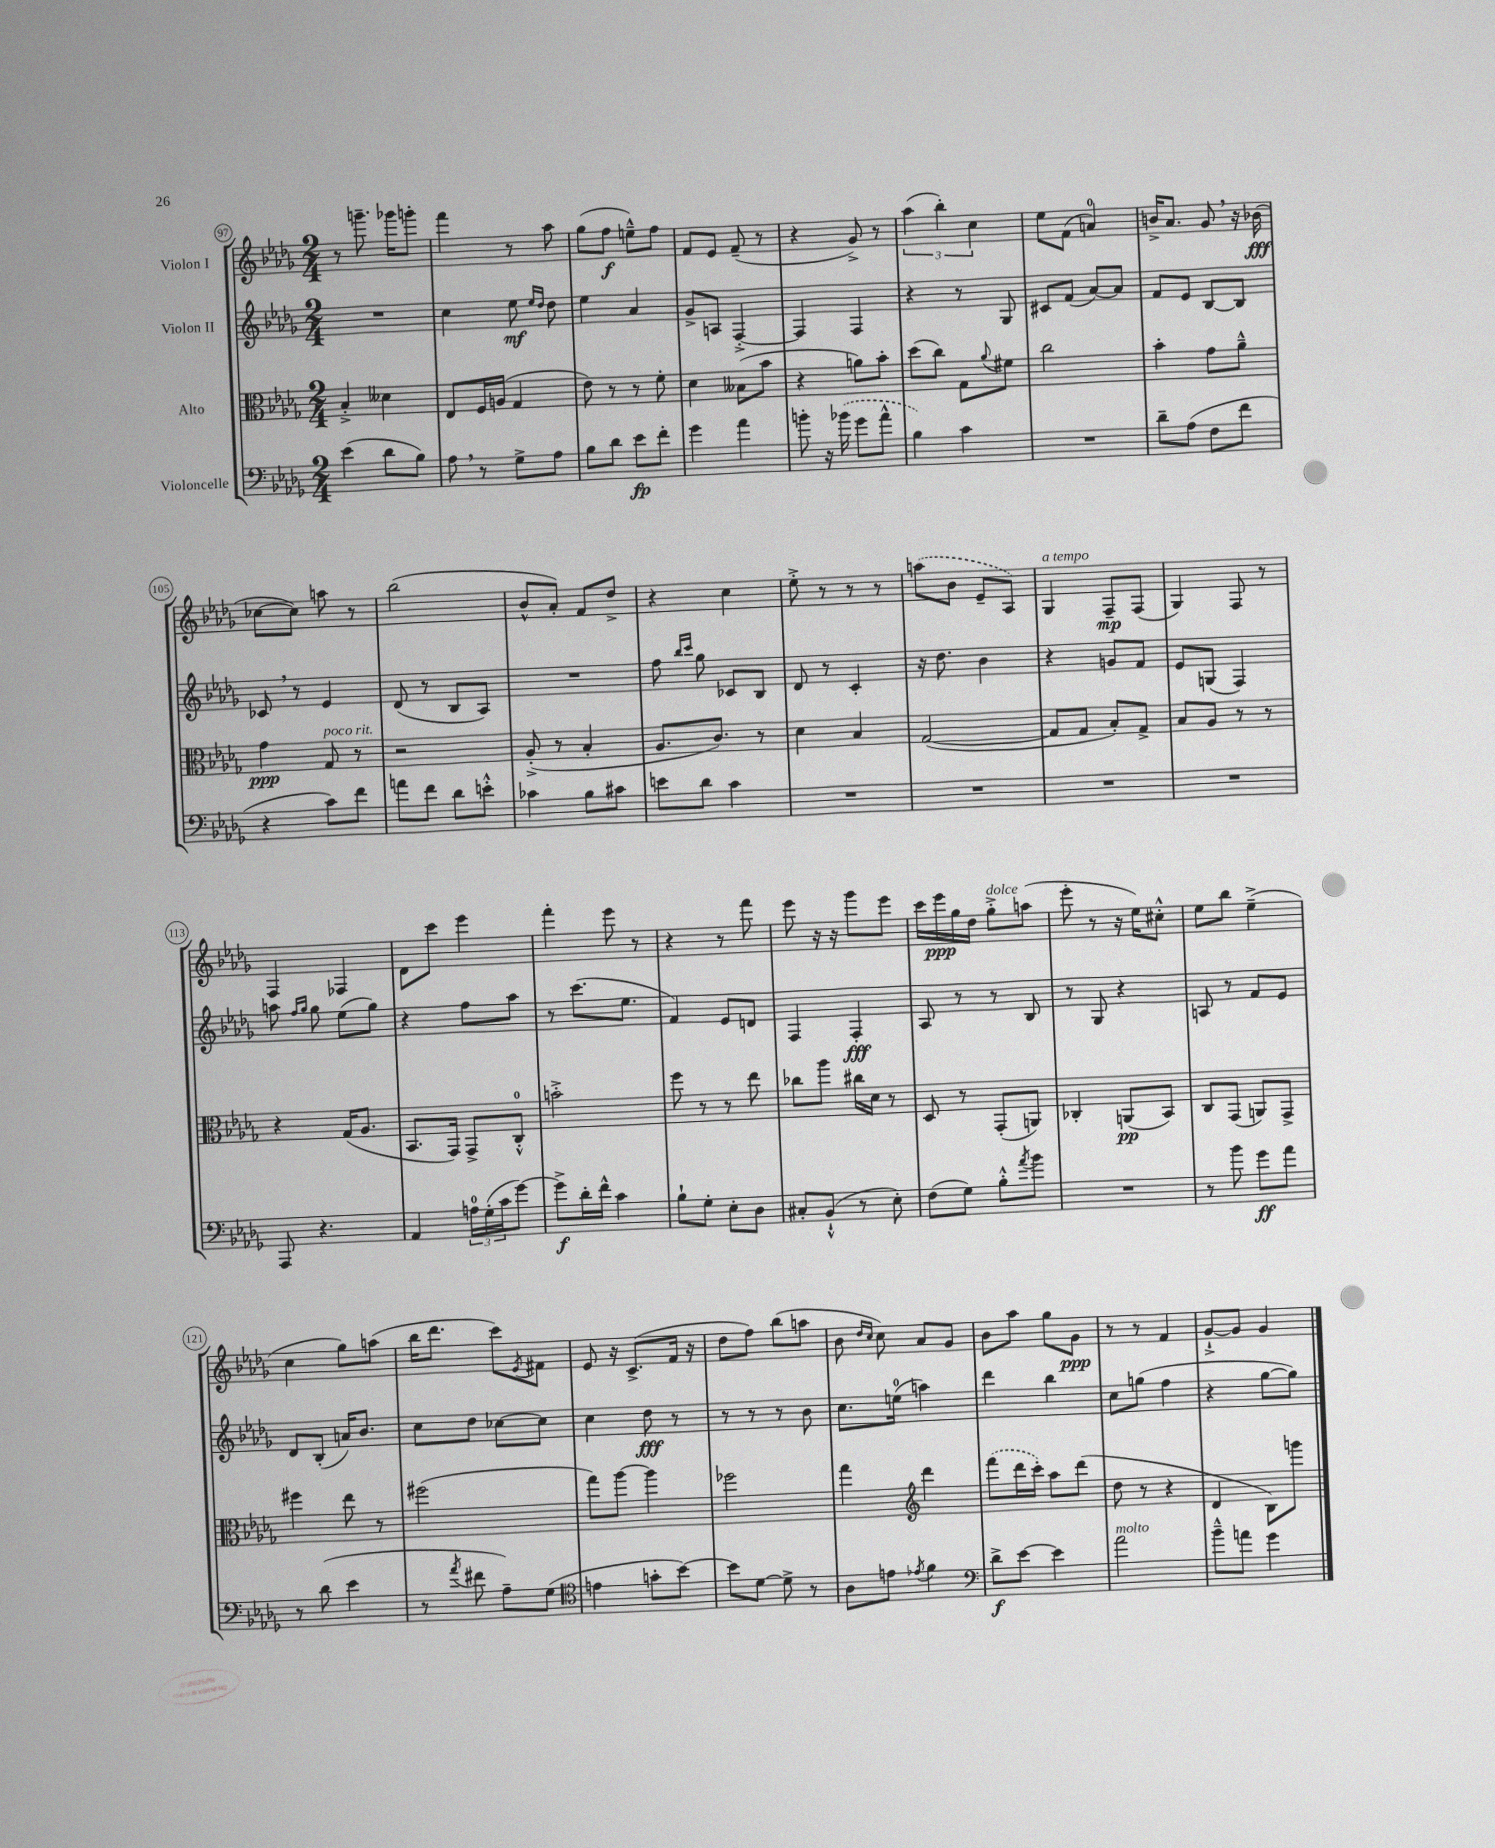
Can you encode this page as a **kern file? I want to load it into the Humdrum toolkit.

**kern	**kern	**kern	**kern
*staff4	*staff3	*staff2	*staff1
*clefF4	*clefC3	*clefG2	*clefG2
*k[b-e-a-d-g-]	*k[b-e-a-d-g-]	*k[b-e-a-d-g-]	*k[b-e-a-d-g-]
*M2/4	*M2/4	*M2/4	*M2/4
(4e-	4B-'^	2r	8r
.	.	.	8.ggg~
8d-	4d--	.	.
.	.	.	16ggg-
8B-)	.	.	8ggg'
=	=	=	=
8A-	8E-	4cc	4fff
8r	16F	.	.
.	(16A	.	.
8G-^	4G-	8ee-	8r
.	.	16qqee-	.
.	.	16qqdd-	.
8A-	.	8dd-	8aa-
=	=	=	=
8B-	8e-)	4ee-	(8gg-
8d-	8r	.	8ff
8e-	8r	4a-	8ee~^^)
8f'	8f'	.	8ff
=	=	=	=
4g-	4d-	8g-^	8f
.	.	8A	8e-
4a-	(8B--	[4F'^	(8f~
.	8b-	.	8r
=	=	=	=
8b'	4r	4F]	4r
16r	.	.	.
(16b-	.	.	.
8g-	8a)	4F	8g-^)
8a-^^	8b-'	.	8r
=	=	=	=
4B-)	(8dd-	4r	(6aa-
.	8cc)	.	.
.	.	.	6bb-')
4c	8G-	8r	.
.	.	.	6cc
.	8qqa-	.	.
.	8f#	8G-	.
=	=	=	=
2r	2cc	8c#	8ee-
.	.	(8f	(8f
.	.	[8a-)	4a)
.	.	8a-]	.
=	=	=	=
8d-~	4b-'	8f	16b^
.	.	.	8.a-
(8A-	.	8e-	.
8F	8g-	[8B-	8g-
8f	8a-~^^	8B-]	16r
.	.	.	(16b-
=	=	=	=
4r	4g-	8c-	[8cc-
.	.	8r	8cc-])
8c)	8G-	4e-	8aa
8f	8r	.	8r
=	=	=	=
8a	2r	(8d-	(2bb-
8f	.	8r	.
8d-	.	8B-	.
8e'^^	.	8A-)	.
=	=	=	=
4c-	(8A-'^	2r	8b-^^
.	8r	.	8a-')
8B-	4B-'	.	8f
8c#	.	.	8dd-^
=	=	=	=
8e	8.A-	8ff	4r
.	.	16qqbb-	.
.	.	16qqccc	.
8d-	.	8gg-	.
.	8.c)	.	.
4c	.	8c-	4cc
.	8r	8B-	.
=	=	=	=
2r	4d-	8d-	8ee-'^
.	.	8r	8r
.	4B-	4c'	8r
.	.	.	8r
=	=	=	=
2r	([2G-	16r	(8aa
.	.	8.dd-	.
.	.	.	8b-
.	.	4b-	8e-~
.	.	.	8A-)
=	=	=	=
2r	8G-]	4r	4G-
.	8G-	.	.
.	8B-')	8g	8F~
.	8G-^	8f	(8F
=	=	=	=
2r	8B-	8e-	4G-)
.	8A-	(8G	.
.	8r	4F)	8F
.	8r	.	8r
=	=	=	=
8AAA-	4r	8aa	4F
.	.	16qqff	.
.	.	16qqgg-	.
4.r	.	8gg-	.
.	(16G-	(8ee-	4F-
.	8.A-	.	.
.	.	8gg-)	.
=	=	=	=
4AA-	8.BB-	4r	8d-
.	.	.	8ccc
.	16GG-)	.	.
24A	8GG-^	8ff	4eee-
(24G-'	.	.	.
24c	.	.	.
[8g-)	8C'^^	8aa-	.
=	=	=	=
8g-^]	2b'^	8r	4fff'
16d-'	.	(8.ccc	.
16f^^	.	.	.
4c	.	.	8eee-
.	.	8.ee-	.
.	.	.	8r
=	=	=	=
8B-`	8ff	4f)	4r
8G-'	8r	.	.
8E-'	8r	8e-	8r
8D-	8ee-	8d	8fff
=	=	=	=
8C#'	8cc-	4F	8eee-
(8BB-`^^	8aa-	.	16r
.	.	.	16r
8r	16cc#	4F'	8ggg-
.	16d-	.	.
8E-')	8r	.	8eee-
=	=	=	=
(8F	8D-	8A-	16ccc
.	.	.	16eee-
8G-)	8r	8r	16gg-
.	.	.	16dd-
8B-'^^	(8GG-'	8r	8gg-'^
8qa-	.	.	.
8b-	8AA)	8B-	(8aa
=	=	=	=
2r	4C-'	8r	8eee-'
.	.	8G-	8r
.	(8AA	4r	16r
.	.	.	16ee-)
.	8BB-)	.	8cc#'^^
=	=	=	=
8r	8C	8A	8ee-
8b-	(8GG-	8r	8bb-
8g-	8AA)	8f	(4ee-~^
8a-	8GG-^	8e-	.
=	=	=	=
8r	4ff#	8d-	4cc
(8d-	.	(8B-'	.
4e-	8ee-	16a)	8gg-)
.	.	8.b-	.
.	8r	.	(8aa
=	=	=	=
8r	(2ff#	8cc	16bb-
.	.	.	8.ddd-
8qa-	.	.	.
8f#	.	8dd-	.
8A-~)	.	[8cc-	8ccc)
.	.	.	8qe-
(8G-	.	8cc-]	8f#
=	=	=	=
*clefC4	*	*	*
4e	8gg-)	4cc	8e-
.	[8aa-	.	16r
.	.	.	(8.c^
8g'	4aa-]	8dd-	.
[8b-)	.	8r	16f
.	.	.	16r
=	=	=	=
8b-]	2ff-	8r	8dd-
[8d-	.	8r	8ff)
8d-^]	.	8r	(8bb-
8r	.	8b-	8aa
=	=	=	=
8A-	4gg-	8.cc	8b-
.	.	.	16qqdd-
.	.	.	16qqcc
8e	.	.	8cc)
.	.	(16ee	.
*	*clefG2	*	*
8qe-	.	.	.
4f	4ddd-	4aa)	8a-
.	.	.	8g-
=	=	=	=
*clefF4	*	*	*
8d-^	(8fff	4ddd-	8b-
[8e-	16ddd-	.	8aa-
.	16ccc')	.	.
4e-]	8aa-	4bb-	8gg-
.	(8ddd-	.	8g-
=	=	=	=
2a-	8dd-	8cc	8r
.	8r	(8gg	8r
.	4r	4ff	4f
=	=	=	=
8b-~^^	4d-	4r	[8g-`^
8a	.	.	8g-]
4g-	8B-)	[8gg-	4g-
.	8ggg	8gg-])	.
==	==	==	==
*-	*-	*-	*-
